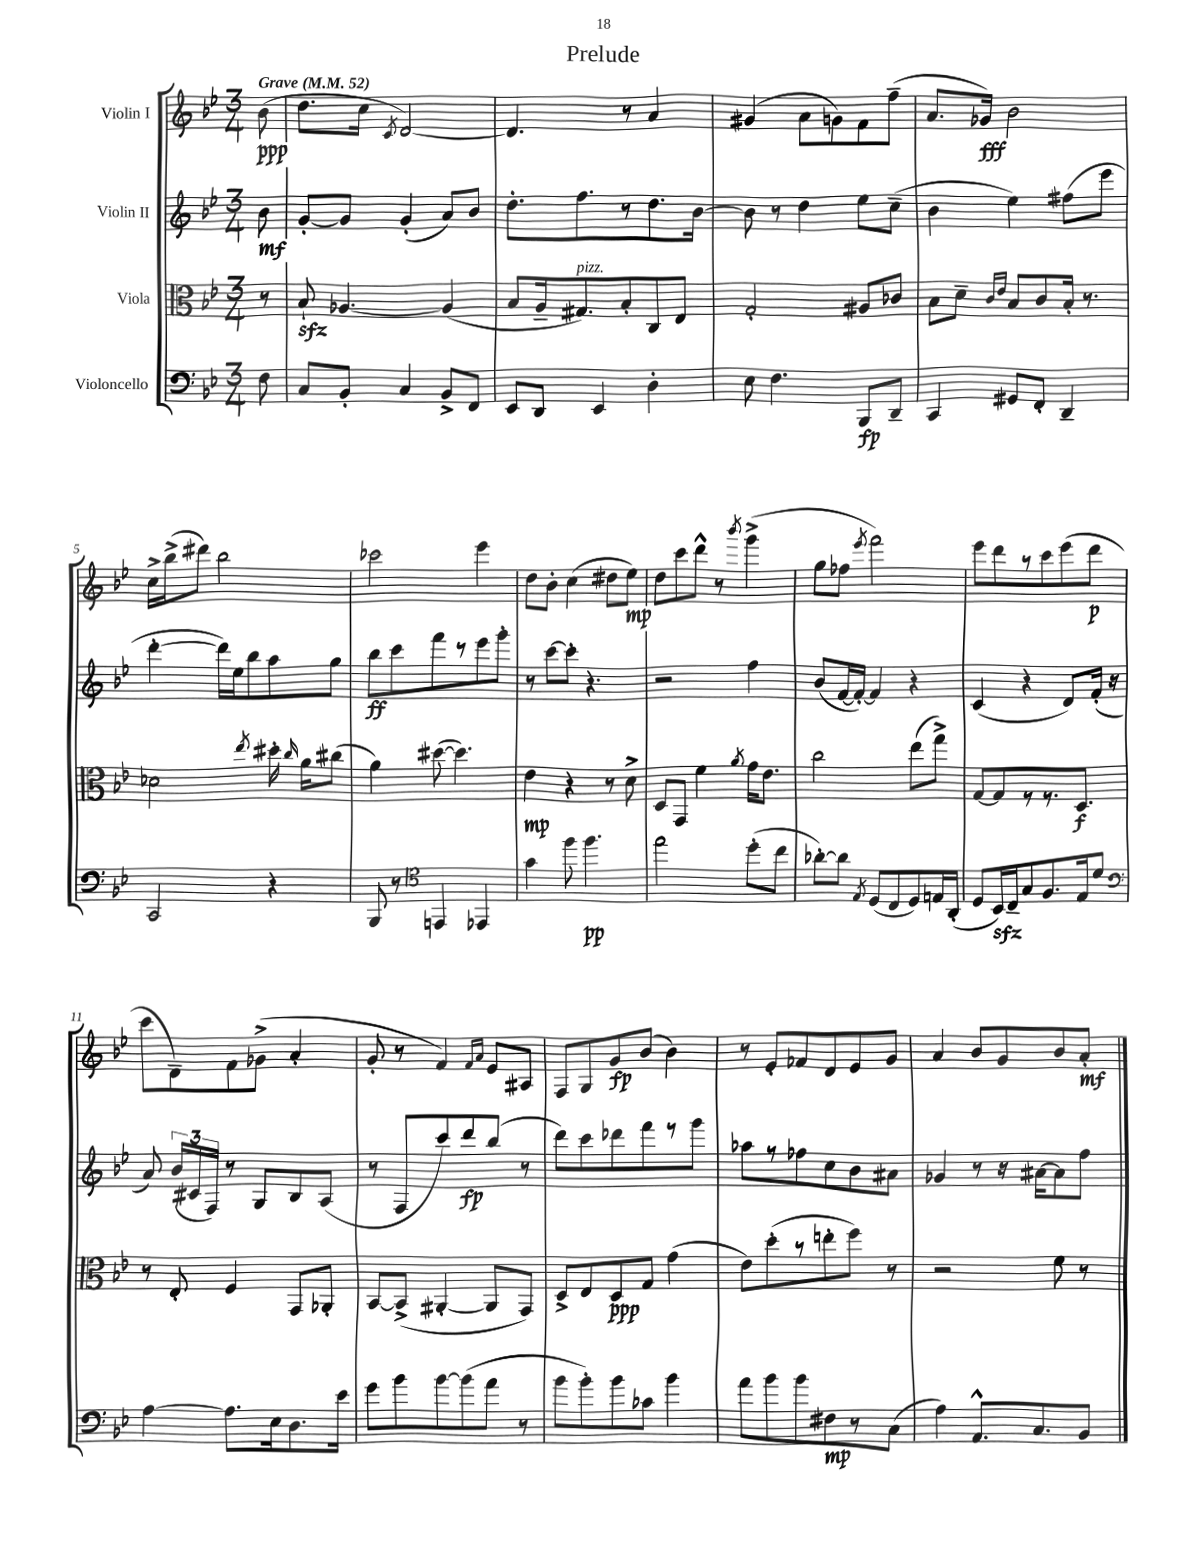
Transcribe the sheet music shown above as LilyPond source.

\header { title = "Prelude" }
<<
\new StaffGroup <<
\new Staff = "s0" \with { instrumentName = "Violin I" } {
    \clef treble \key bes \major \numericTimeSignature \time 3/4 \partial 8 \tempo "Grave" 4 = 52
    \autoBeamOff bes'8\ppp( |
    d''8.[ c''16] \acciaccatura { c'8 } d'2~) |
    d'4. r8 a'4 |
    gis'4( a'8[ g'8) f'8 f''8]--( |
    a'8.[ ges'16]\fff) bes'2 |
    c''16[-> bes''16->( dis'''8]) bes''2 |
    ces'''2 ees'''4 |
    d''8[ bes'8]-. c''4( dis''8[ ees''8]\mp) |
    d''8[ c'''8 d'''8]-^ r8 \acciaccatura { bes'''8 } g'''4->( |
    g''8[ fes''8] \acciaccatura { ees'''8 } f'''2) |
    ees'''8[ d'''8 r8 c'''8 ees'''8( d'''8]\p |
    c'''8[ d'8--) f'8 ges'8]->( a'4-. |
    g'8-. r8 f'4) \grace { f'16[ a'16] } ees'8[ ais8] |
    f8[ g8 g'8\fp bes'8]( bes'4) |
    r8 ees'8[-. fes'8 d'8 ees'8 g'8] |
    a'4 bes'8[ g'8 bes'8 a'8]-.\mf \bar "|." |
}
\new Staff = "s1" \with { instrumentName = "Violin II" } {
    \clef treble \key bes \major \numericTimeSignature \time 3/4 \partial 8
    \autoBeamOff bes'8\mf |
    g'8[~-. g'8] g'4-.( a'8[) bes'8] |
    d''8.[-. f''8. r8 d''8. bes'16]~ |
    bes'8 r8 d''4 ees''8[ c''8]--( |
    bes'4 ees''4) fis''8[( ees'''8] |
    d'''4~-. d'''16[) ees''16 bes''8 a''8 g''8] |
    bes''8[\ff c'''8 f'''8 r8 ees'''8 g'''8]-. |
    r8 c'''8[~ c'''8]-. r4. |
    r2 f''4 |
    bes'8[( f'16~ f'16]~-.) f'4 r4 |
    c'4( r4 d'8[) f'16]-.( r16 |
    a'8) \tuplet 3/2 { bes'16[( cis'16 f16]) } r8 g8[ bes8 a8]( |
    r8 f8[ c'''8) d'''8\fp bes''8]( r8 |
    d'''8[) c'''8 des'''8 f'''8 r8 g'''8] |
    aes''8[ r8 fes''8 c''8 bes'8 ais'8] |
    ges'4 r8 r16 ais'16[~ ais'8 f''8] \bar "|." |
}
\new Staff = "s2" \with { instrumentName = "Viola" } {
    \clef alto \key bes \major \numericTimeSignature \time 3/4 \partial 8
    \autoBeamOff r8 |
    bes8-!\sfz aes4.~ aes4( |
    bes8[ a16-- gis8.^\markup { \italic "pizz." }) bes8-. c8 ees8] |
    g2-. ais8[ ces'8] |
    bes8[ d'8]-- \grace { c'16[ ees'16] } bes8[ c'8 bes16]-. r8. |
    des'2 \acciaccatura { ees''8 } dis''16-. \grace { c''16 } a'16[ cis''8]( |
    a'4) dis''8~( dis''4.) |
    ees'4\mp r4 r8 d'8-> |
    d8[ g,8] f'4 \acciaccatura { a'8 } g'16[ ees'8.] |
    c''2 ees''8[( g''8]->) |
    g8[~ g8 r8 r8. d8.]\f |
    r8 ees8-. f4 g,8[ aes,8]-. |
    bes,8[~ bes,8]->( ais,4~-. ais,8[ g,8]) |
    d8[-> ees8 d8\ppp g8] g'4( |
    ees'8[) d''8-.( r8 e''8-. f''8]) r8 |
    r2 f'8 r8 \bar "|." |
}
\new Staff = "s3" \with { instrumentName = "Violoncello" } {
    \clef bass \key bes \major \numericTimeSignature \time 3/4 \partial 8
    \autoBeamOff f8 |
    c8[ bes,8]-. c4 bes,8[-> f,8] |
    ees,8[ d,8] ees,4 d4-. |
    ees8 f4. bes,,8[\fp d,8]-- |
    c,4 gis,8[ f,8]-. d,4-- |
    c,2 r4 |
    bes,,8 r8 \clef tenor e,4 ees,4 |
    g'4 f''8 f''4.\pp |
    ees''2 d''8[-.( c''8] |
    aes'8[~-.) aes'8] \acciaccatura { ees8 } d8[( c8 d8) e16 a,16]-.( |
    d8[ bes,16\sfz) c16-- g8 f8. ees16 d'8] |
    \clef bass a4~ a8.[ ees16 d8. ees'16] |
    g'8[ bes'8 bes'8~ bes'8( a'8] r8 |
    bes'8[ bes'8-.) bes'8 ces'8] bes'4 |
    a'8[ bes'8 bes'8 fis8\mp r8 c8]( |
    a4) a,8.[-^ c8. bes,8] \bar "|." |
}
>>
>>
